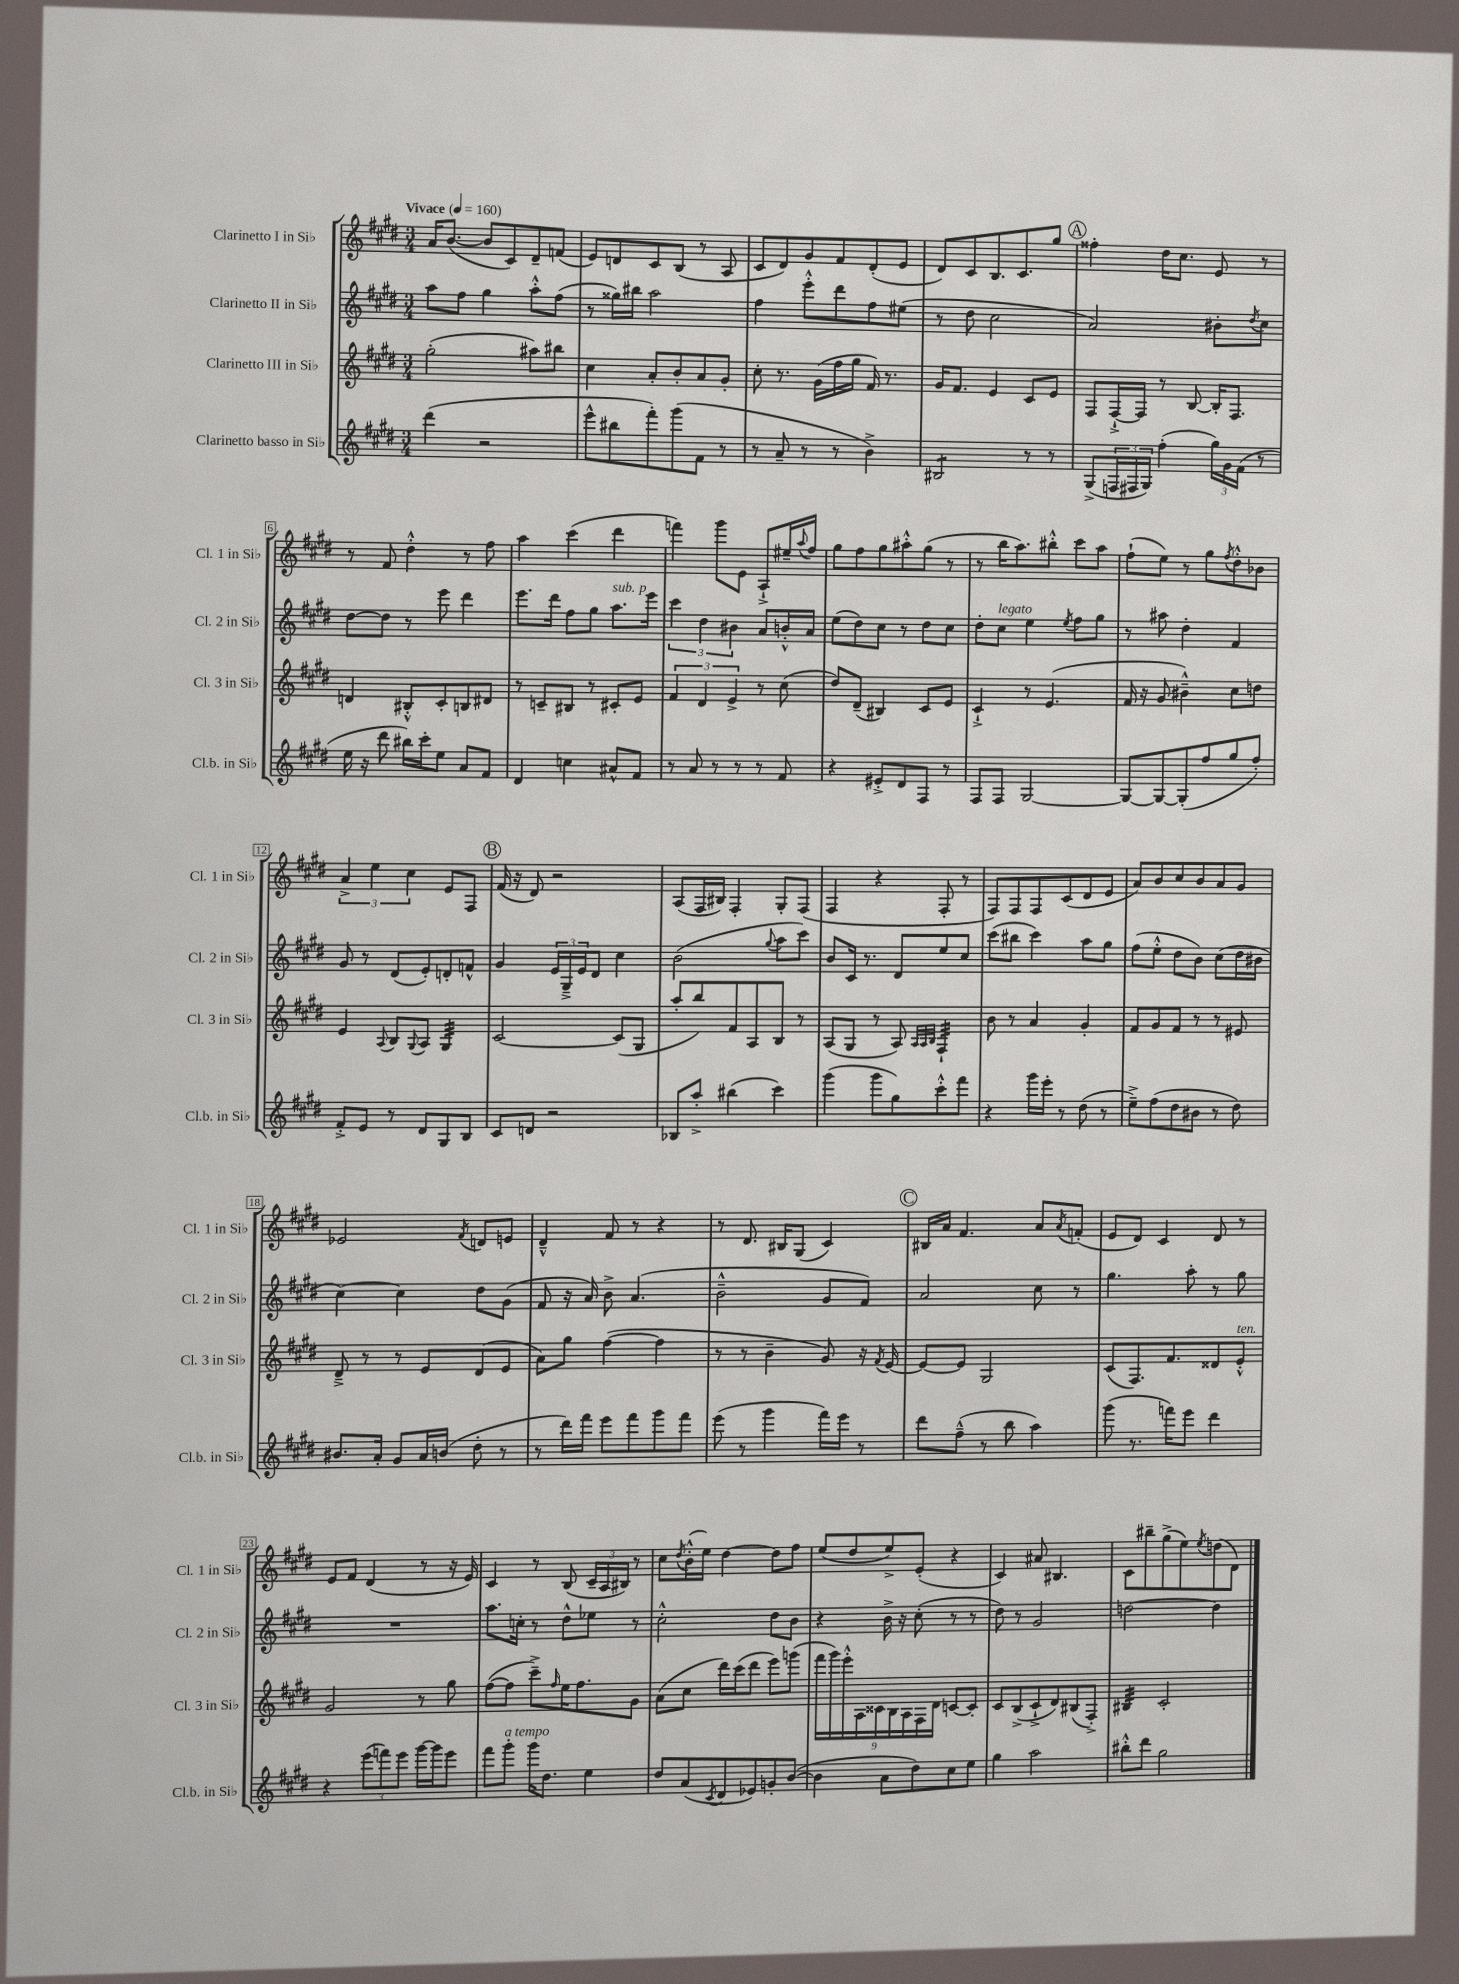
<<
\new StaffGroup <<
\new Staff = "s0" \with { instrumentName = "Clarinetto I in Sib" shortInstrumentName = "Cl. 1 in Sib" } {
    \clef treble \key e \major \numericTimeSignature \time 3/4 \tempo "Vivace" 4 = 160
    a'16 b'8.~( b'8 cis'8) dis'8-- f'8( |
    e'8) d'8 cis'8 b8( r8 a8 |
    cis'8 dis'8) gis'8 fis'8 dis'8-.( e'8 |
    dis'8) cis'8 b8. cis'8. gis''8 |
    \mark \markup { \circle "A" } fisis''4-. dis''16 cis''8. e'8 r8 |
    r8 fis'8 dis''4-.-^ r8 fis''8 |
    a''4 cis'''4( dis'''4 |
    f'''4) gis'''8 e'8 a8-!-> eis''16-- \appoggiatura { a''8 } fis''16 |
    gis''8 fis''8 gis''8 ais''8-.-^ gis''8( r8 |
    r8 b''16 a''8.) bis''8-.-^ cis'''8 a''8 |
    fis''8-!( e''8) r8 gis''8 \acciaccatura { fis''8 } dis''8-.-^ bes'8 |
    \tuplet 3/2 { a'4-> e''4 cis''4 } e'8 fis8 |
    \mark \markup { \circle "B" } fis'16( r16 dis'8) r2 |
    a8( fis16 bis16) fis4-. gis8-. fis8( |
    fis4 r4 fis8-. r8 |
    fis8) fis8 fis8 cis'8( dis'8 e'8 |
    a'8) b'8 cis''8 b'8 a'8 gis'8 |
    ees'2 \acciaccatura { fis'8 } d'8 e'8 |
    dis'4---^ fis'8 r8 r4 |
    r8 dis'8. bis16 gis8( cis'4) |
    \mark \markup { \circle "C" } bis16 a'16 fis'4. a'8 \acciaccatura { a'8 } f'8-.( |
    e'8 dis'8) cis'4 dis'8 r8 |
    e'8 fis'8 dis'4( r8 r16 e'16) |
    cis'4 r8 b8( \tuplet 3/2 { cis'16-- a16 bis16) } r8 |
    cis''8 \acciaccatura { dis''8 } b'16-.-^( e''16) dis''4~ dis''8 fis''8 |
    e''8( dis''8 e''8->) e'8-.( r4 |
    cis'4) ais'8 bis4. |
    cis'8 bis''8-- gis''8->( e''8) \acciaccatura { e''8 } d''8( dis'8) \bar "|." |
}
\new Staff = "s1" \with { instrumentName = "Clarinetto II in Sib" shortInstrumentName = "Cl. 2 in Sib" } {
    \clef treble \key e \major \numericTimeSignature \time 3/4
    a''8 fis''8 gis''4 a''8-.-^ fis''8( |
    r8 gisis''16) bis''16 a''2 |
    fis''4 e'''8-.-^ dis'''8 fis''8 eis''8( |
    r8 dis''8 cis''2 |
    \mark \markup { \circle "A" } a'2) bis'8-. \acciaccatura { dis''8 } cis''8 |
    dis''8~ dis''8 r8 e'''8 dis'''4 |
    e'''8. dis'''16 fis''8 gis''8 a''8.^\markup { \italic "sub. p" } e'''16 |
    \tuplet 3/2 { cis'''4 dis''4 bis'4 } a'8 b'16-.-^ a'16 |
    e''8( dis''8) cis''8 r8 dis''8 cis''8 |
    dis''8-. cis''8^\markup { \italic "legato" } e''4 \acciaccatura { e''8 } fis''8 gis''8 |
    r8 ais''8 dis''4-. fis'4 |
    gis'8 r8 dis'8( e'8-.) d'8-. f'8-^ |
    \mark \markup { \circle "B" } gis'4 \tuplet 3/2 { e'16 gis16---> e'16 } dis'8 cis''4 |
    b'2( \appoggiatura { gis''8 } a''8 cis'''8) |
    b'8 cis'16 r8. dis'8 e''8 cis''8 |
    cis'''8( bis''8 cis'''4) a''8 gis''8 |
    fis''8( e''8-.-^ dis''8 b'8) cis''8( dis''16 bis'16 |
    cis''4~) cis''4 dis''8 gis'8( |
    fis'8 r16 a'16) b'8-> a'4.( |
    b'2---^ gis'8 fis'8) |
    \mark \markup { \circle "C" } a'2 cis''8 r8 |
    gis''4. a''8-. r8 gis''8 |
    R2. |
    a''8. c''16-. r8 dis''8-^ ees''8 r8 |
    cis''2-.-^ dis''8 b'8 |
    r4 b'16-> r16 cis''8-.( r8 r8 |
    dis''8) r8 gis'2 |
    d''2~ d''4 \bar "|." |
}
\new Staff = "s2" \with { instrumentName = "Clarinetto III in Sib" shortInstrumentName = "Cl. 3 in Sib" } {
    \clef treble \key e \major \numericTimeSignature \time 3/4
    gis''2-.( ais''8) bis''8 |
    cis''4 a'8-. b'8-. a'8 gis'8-. |
    cis''8-. r8. gis'16( fis''16 gis''16 fis'16) r8. |
    gis'16 fis'8. e'4 cis'8 e'8 |
    \mark \markup { \circle "A" } fis8 fis16~-!-> fis16 r8 b8~ b16-. fis8. |
    d'4 bis8-.-^ cis'8-. b8 dis'8 |
    r8 c'8-- bis8 r8 cis'8-. e'8 |
    \tuplet 3/2 { fis'4 dis'4 e'4-> } r8 cis''8( |
    dis''8) dis'8--( bis4) cis'8 e'8 |
    cis'4-!-> r8 e'4.( |
    fis'16 r16 gis'8 bis'4---^) cis''8 d''8 |
    e'4 \appoggiatura { a8 } b8 \appoggiatura { gis8 } a8 gis4:32 |
    \mark \markup { \circle "B" } cis'2~ cis'8( gis8 |
    a''8-. b''8) fis'8 a8 b8 r8 |
    a8( gis8 r8 a8) \grace { a32 a32 b32 } fis4:32-! |
    b'8 r8 a'4 gis'4-. |
    fis'8 gis'8 fis'8 r8 r8 eis'8 |
    dis'8---> r8 r8 e'8 dis'8( e'8 |
    a'8) gis''8 fis''4~( fis''4 |
    r8 r8 b'4-- gis'8) r16 \acciaccatura { fis'8 } e'16~ |
    \mark \markup { \circle "C" } e'8~ e'8 gis2 |
    cis'8( fis8.) fis'8. disis'8 e'8-.-^^\markup { \italic "ten." } |
    gis'2 r8 gis''8 |
    fis''8~( fis''8 cis'''8--->) \grace { fis''16 } e''16 fis''8. gis'8 |
    a'8( cis''8 dis'''16) cis'''16( dis'''8 e'''8) g'''8( |
    \tuplet 9/8 { fis'''16 gis'''16) e'''16-.-^ a16 cisis'16 b16 a16 fis16 dis'16 } c'8~ c'8-. |
    cis'8 b8->( cis'8-!-> dis'8) bis8( fis8-.->) |
    bis4:32 cis'2-. \bar "|." |
}
\new Staff = "s3" \with { instrumentName = "Clarinetto basso in Sib" shortInstrumentName = "Cl.b. in Sib" } {
    \clef treble \key e \major \numericTimeSignature \time 3/4
    dis'''4( r2 |
    e'''8-^ bis''8 fis'''8-.) gis'''8( fis'8 r8 |
    r8 a'8-- r8 r8 b'4->) |
    bis2:8 r8 r8 |
    \mark \markup { \circle "A" } gis8->( \tuplet 3/2 { f16 fis16 gis16) } fis''4-.( \tuplet 3/2 { gis''16) gis'16 fis'16( } r8 |
    e''16 r16 dis'''8 bis''16) cis'''16-. e''8 a'8 fis'8 |
    dis'4 c''4 ais'8-^ fis'8 |
    r8 a'8 r8 r8 r8 fis'8 |
    r4 eis'8-.-> dis'8 fis8 r8 |
    fis8 fis8 gis2~ |
    gis8~ gis8~ gis8-.( fis''8 gis''8 fis''8-.) |
    fis'8-.-> e'8 r8 dis'8 gis8 b8 |
    \mark \markup { \circle "B" } cis'8 d'8 r2 |
    bes8 a''8-.-> bis''4( cis'''4) |
    gis'''4( gis'''8 gis''8) cis'''8-.-^ fis'''8 |
    r4 gis'''16 e'''16-. r8 dis''8( r8 |
    e''8--->) fis''8( dis''8 bis'8 r8 dis''8) |
    bis'8. a'16-. gis'8 a'16 b'16( dis''8-. r8 |
    r8 dis'''16) fis'''16 e'''8 fis'''8 gis'''8 fis'''8 |
    e'''8( r8 gis'''4 fis'''16) e'''16 r8 |
    \mark \markup { \circle "C" } dis'''8 fis''8---^( r8 b''8 a''4) |
    gis'''8( r8. f'''16) e'''8 dis'''4 |
    r4 \tuplet 3/2 { e'''8( f'''8) e'''8 } gis'''16~ gis'''16 e'''8 |
    fis'''8 gis'''8-.^\markup { \italic "a tempo" } gis'''16 dis''8. e''4 |
    dis''8 a'8( \acciaccatura { cis'8 } dis'8 ees'8) g'8-. b'8~( |
    b'4 a'8 dis''8) cis''8 e''8 |
    gis''4 a''2 |
    bis''8-.-^ dis'''8 gis''2 \bar "|." |
}
>>
>>
\layout { \context { \Score \override BarNumber.stencil = #(make-stencil-boxer 0.1 0.3 ly:text-interface::print) } }
